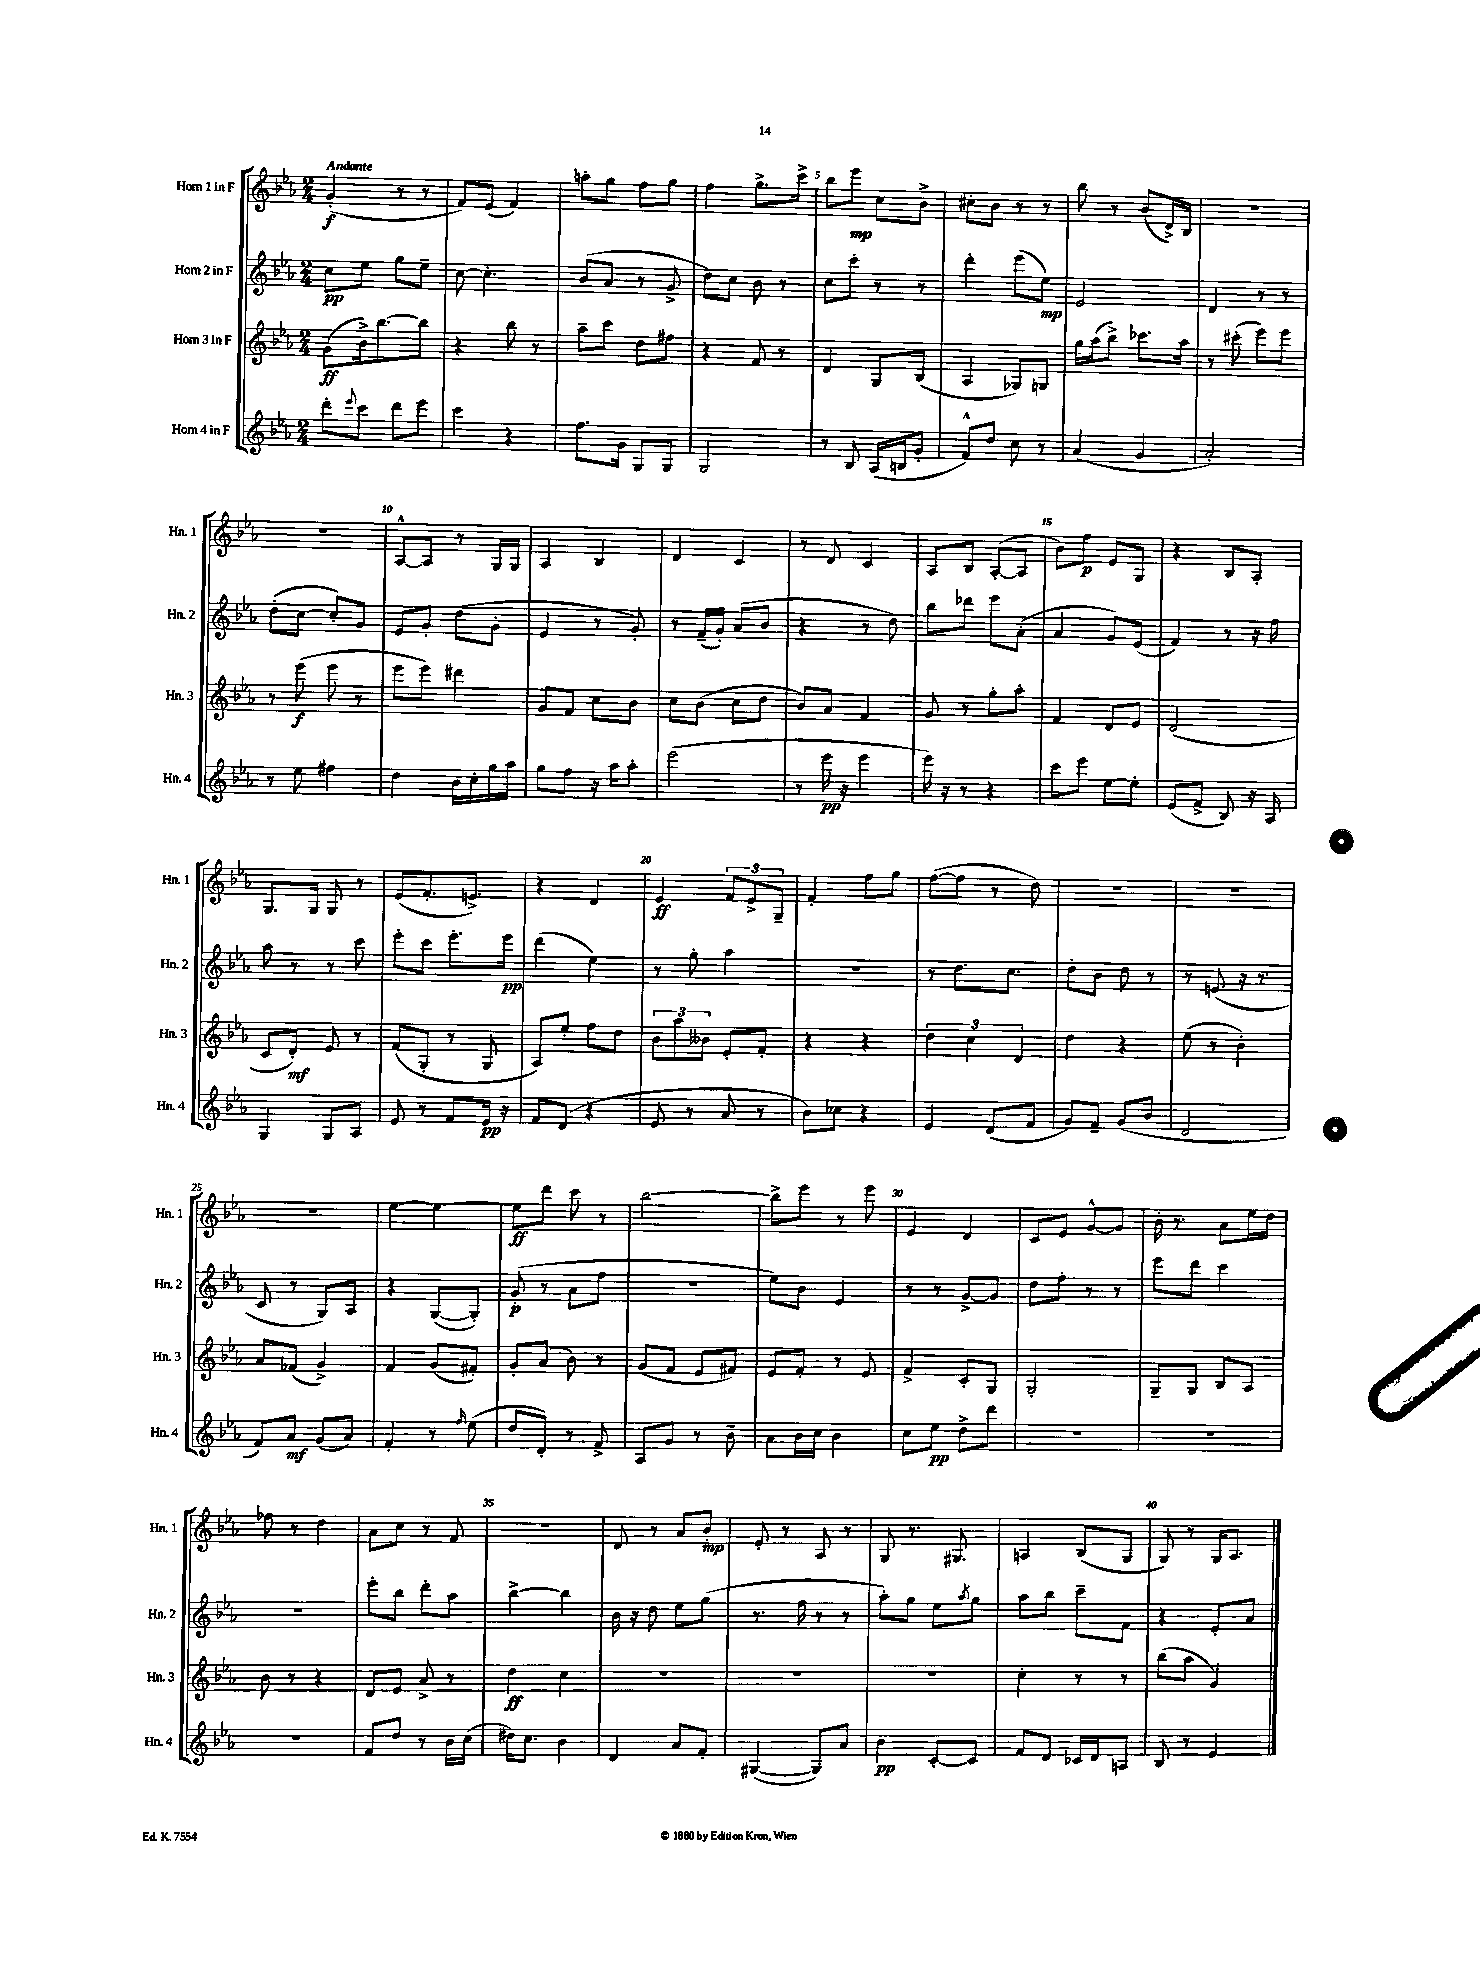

**kern	**kern	**kern	**kern
*staff4	*staff3	*staff2	*staff1
*clefG2	*clefG2	*clefG2	*clefG2
*k[b-e-a-]	*k[b-e-a-]	*k[b-e-a-]	*k[b-e-a-]
*M2/4	*M2/4	*M2/4	*M2/4
8ddd'	(8g	8cc	(4g'
8qqeee-	.	.	.
8ccc	16b-^)	8ee-	.
.	[8.bb-	.	.
8ddd	.	8gg	8r
8eee-	8bb-]	8ee-~	8r
=	=	=	=
4ccc	4r	[8cc	8f)
.	.	4.cc']	(8e-
4r	8bb-	.	4f)
.	8r	.	.
=	=	=	=
8.ff	8aa-~	(8b-	8aa'
.	8ccc	8a-	8gg
16g	.	.	.
8G	8dd	8r	8ff
8G	8ff#	8g^	8gg
=	=	=	=
2G	4r	8dd)	4ff
.	.	8cc	.
.	8f	8b-	8.gg^
.	8r	8r	.
.	.	.	16ccc^
=	=	=	=
8r	4d	8cc	8bb-
8B-	.	8ccc'	8eee-
(16A-	8G	8r	8cc
16B	.	.	.
8g'	(8B-	8r	8b-^
=	=	=	=
8f^^)	4A-	4ddd'	8cc#'
8dd	.	.	8b-
8cc	8G-)	(8eee-	8r
8r	8G	8ee-)	8r
=	=	=	=
(4a-	16gg	2e-	8bb-
.	(16aa-	.	.
.	8bb-^)	.	8r
4g	8.ccc-	.	(8b-
.	.	.	16d^)
.	16aa-	.	16B-
=	=	=	=
2a-')	8r	4d	2r
.	(8ccc#'	.	.
.	8eee-)	8r	.
.	8eee-	8r	.
=	=	=	=
8r	8r	(8dd'	2r
8ee-	(8eee-	[8cc	.
4ff#	8eee-	8cc'])	.
.	8r	8g	.
=	=	=	=
4dd	8eee-	8e-	[8A-^^
.	8eee-)	8g'	8A-]
16b-	4ddd#	(8dd	8r
16cc'	.	.	.
16gg	.	8g'	16G
16aa-	.	.	16G
=	=	=	=
8gg	8g	4e-	4A-
8ff	8f	.	.
16r	8cc	8r	4B-
16aa-	.	.	.
8aa-'	8b-	8g')	.
=	=	=	=
(2eee-	8cc	8r	4d
.	(8b-	(16f~	.
.	.	16g')	.
.	8cc	(8a-	4c
.	8dd	8b-	.
=	=	=	=
8r	8b-)	4r	8r
16eee-	8a-	.	8d
16r	.	.	.
4eee-	4f	8r	4c
.	.	8dd)	.
=	=	=	=
16eee-)	8g	8bb-	8A-
16r	.	.	.
8r	8r	8ddd-	8B-
4r	8gg'	8eee-	([8A-'
.	8aa-'	(8a-'	8A-]
=	=	=	=
8ccc	4f	4a-	8b-)
8eee-	.	.	8ff
[8ee-	8d	8g)	8e-
8ee-']	8e-	(8e-	8G
=	=	=	=
(8e-	(2d	4f)	4r
8f^	.	.	.
8B-)	.	8r	8B-
16r	.	16r	8A-'
16A-	.	16ff	.
=	=	=	=
4G	8c	8aa-	8.G
.	8d')	8r	.
.	.	.	16G
8G	8e-	8r	8G
8A-	8r	8ccc	8r
=	=	=	=
8e-	(8f	8eee-'	(8e-
8r	8G'	8ccc	8.f'
8f	8r	8.eee-'	.
.	.	.	8.e^)
16e-	8G	.	.
16r	.	16eee-	.
=	=	=	=
8f	8A-)	(4ddd	4r
(8d	8ee-'	.	.
4r	8ff	4ee-)	4d
.	8dd	.	.
=	=	=	=
8e-	12b-	8r	4e-
.	12aa-	.	.
8r	.	8gg'	.
.	12b--	.	.
8a-	8e-'	4aa-	12f
.	.	.	12e-^
8r	8f'	.	.
.	.	.	12G~
=	=	=	=
8b-)	4r	2r	4f'
8cc-	.	.	.
4r	4r	.	8ff
.	.	.	8gg
=	=	=	=
4e-	6dd	8r	([8ff
.	.	8.dd	8ff]
.	6cc	.	.
(8d	.	.	8r
.	.	8.cc	.
.	6d	.	.
8f	.	.	8dd)
=	=	=	=
8g)	4dd	8dd'	2r
8f~	.	8b-	.
(8g	4r	8dd	.
8b-	.	8r	.
=	=	=	=
2d	(8ee-	8r	2r
.	8r	(8e	.
.	4b-')	16r	.
.	.	8.r	.
=	=	=	=
8f)	8a-	8c	2r
8a-	(8f-	8r	.
(8g	4g^)	8G)	.
8a-)	.	8A-	.
=	=	=	=
4f'	4f	4r	[4ee-
8r	(8g	([8G	4ee-_
16qqff	.	.	.
(8ee-	8f#')	8G'])	.
=	=	=	=
8dd	8g'	(8g'	8ee-]
8d')	(8a-	8r	8ddd
8r	8b-)	8a-	8ccc
8f^	8r	8ff	8r
=	=	=	=
8A-	(8g	2r	[2bb-
8g	8f	.	.
8r	8e-	.	.
8b-~	8f#)	.	.
=	=	=	=
8a-	8e-	8ee-)	8bb-^]
16b-	8f'	8b-	8eee-
16cc	.	.	.
4b-	8r	4e-	8r
.	8e-	.	8eee-
=	=	=	=
8cc	4f^	8r	4e-
8ee-	.	8r	.
8dd^	8c'	[8g^	4d
8ddd	8G	8g]	.
=	=	=	=
2r	2G'	8dd	8c
.	.	8ff'	8e-
.	.	8r	[8g^^
.	.	8r	8g]
=	=	=	=
2r	8G~	8eee-	16b-'
.	.	.	8.r
.	8G	8ddd	.
.	8B-	4ccc	8a-
.	8A-	.	16ee-
.	.	.	16dd
=	=	=	=
2r	8b-	2r	8ff-
.	8r	.	8r
.	4r	.	4dd
=	=	=	=
8f	8d	8eee-'	8a-
8dd	8e-	8bb-	8cc
8r	8a-^	8ddd'	8r
16b-	8r	8aa-	8f
(16cc	.	.	.
=	=	=	=
16dd#)	4dd	[4bb-^	2r
8.cc	.	.	.
4b-	4cc	4bb-]	.
=	=	=	=
4d	2r	16b-	8d
.	.	16r	.
.	.	8dd	8r
8a-	.	8ee-	8a-
8f'	.	(8gg	8b-'
=	=	=	=
([4G#	2r	8.r	8e-'
.	.	.	8r
.	.	16ff	.
8G#])	.	8r	8A-
8a-	.	8r	8r
=	=	=	=
4b-	2r	8aa-')	8G
.	.	8gg	8.r
[8c'	.	8ee-	.
.	.	.	8.G#
.	.	8qaa-	.
8c]	.	8gg	.
=	=	=	=
8f	4cc'	8aa-	4A
8d	.	8bb-	.
16c-	8r	8ccc~	(8B-
16d	.	.	.
8A	8r	8f	8G
=	=	=	=
8B-	(8bb-	4r	8G)
8r	8aa-	.	8r
4e-	4g)	8e-'	16G
.	.	.	8.A-
.	.	8a-	.
==	==	==	==
*-	*-	*-	*-
